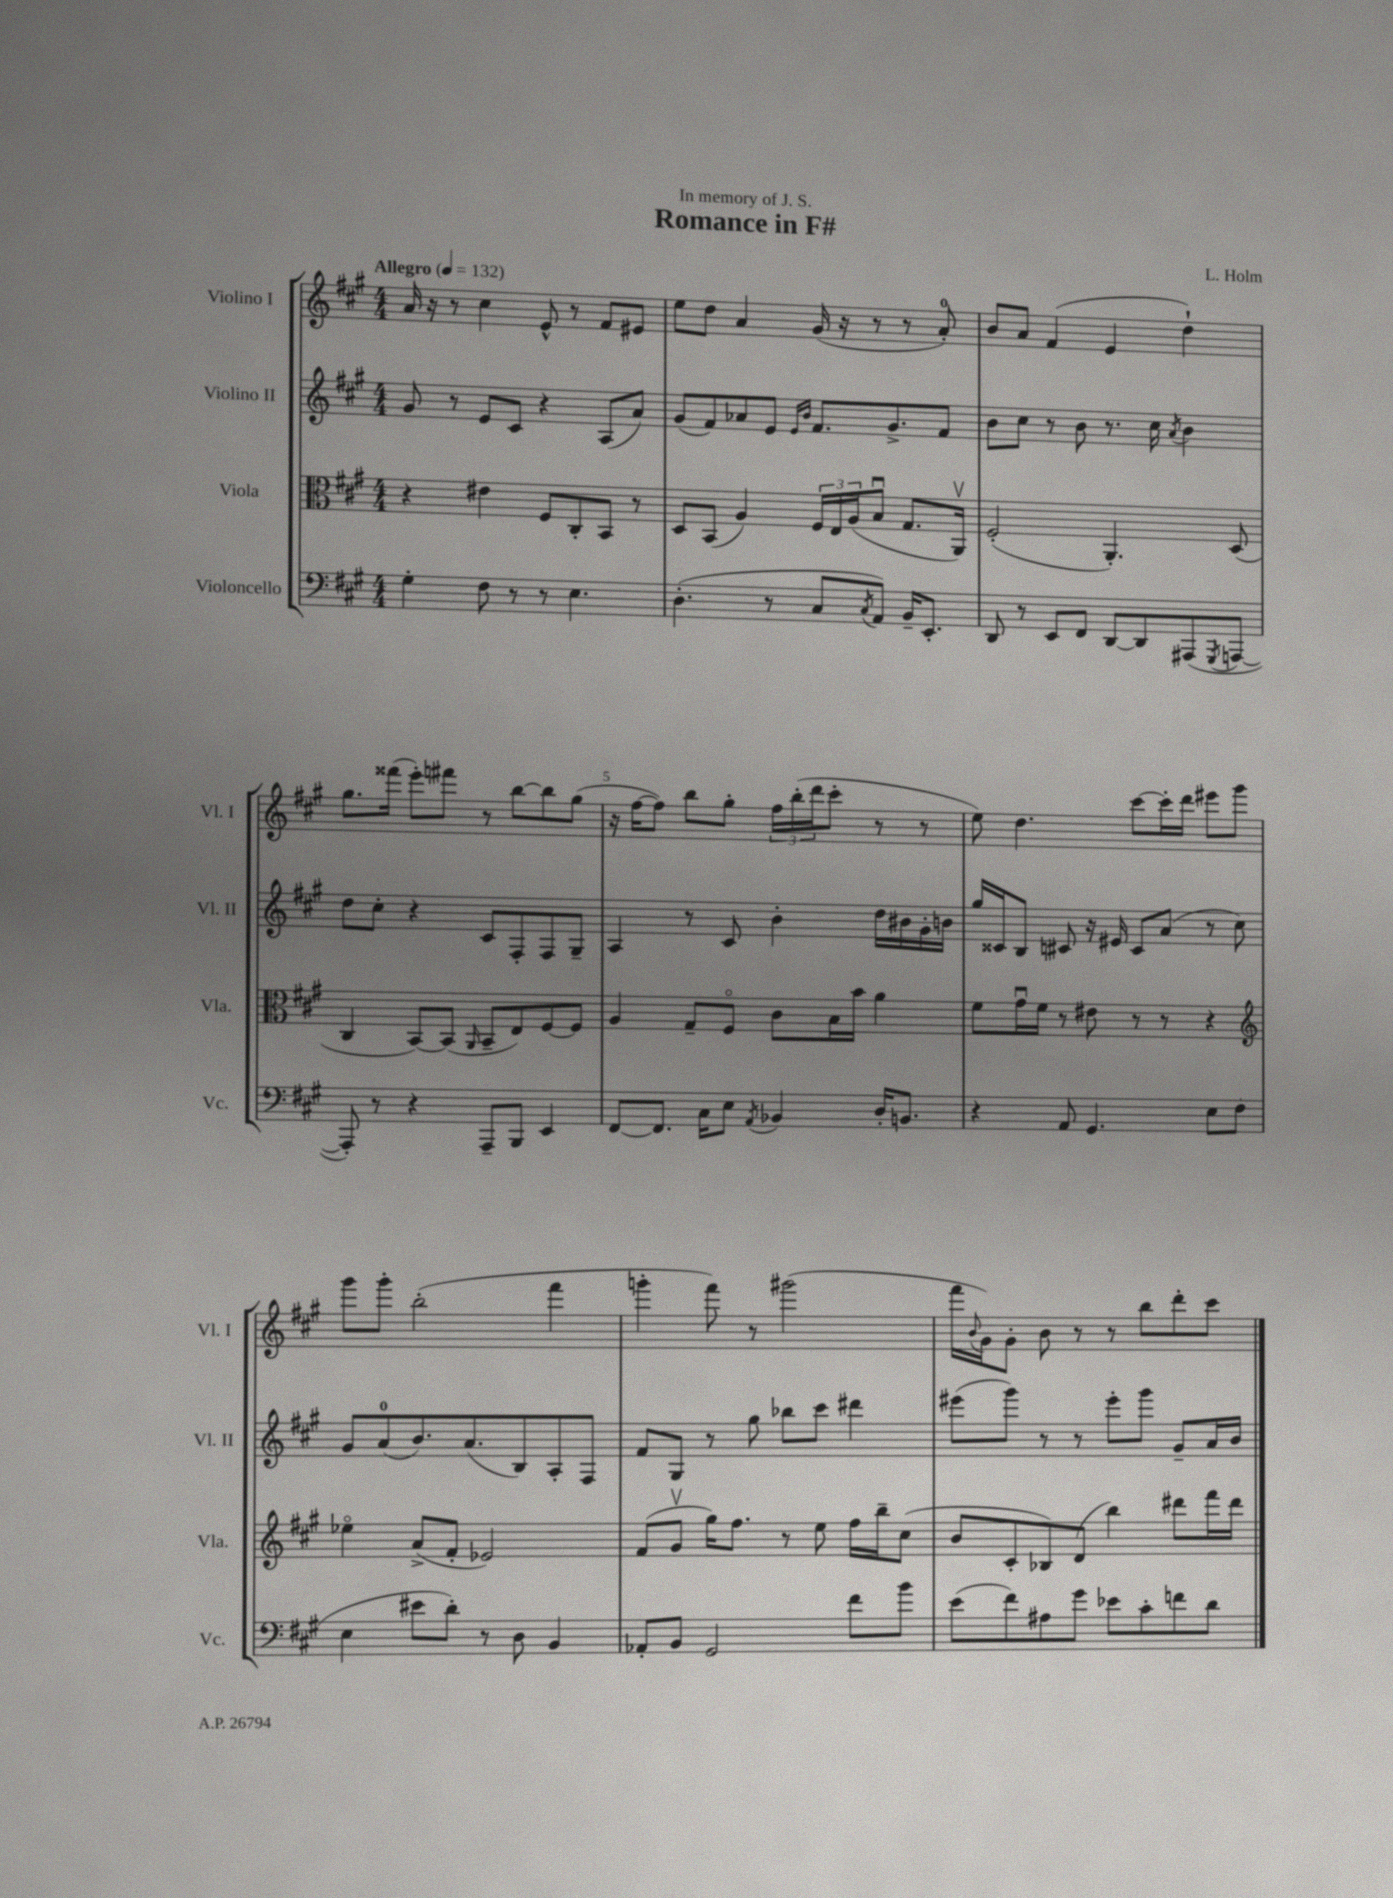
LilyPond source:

\header { title = "Romance in F#" composer = "L. Holm" dedication = "In memory of J. S." }
<<
\new StaffGroup <<
\new Staff = "s0" \with { instrumentName = "Violino I" shortInstrumentName = "Vl. I" } {
    \clef treble \key a \major \numericTimeSignature \time 4/4 \tempo "Allegro" 4 = 132
    a'16 r16 r8 cis''4 e'8-^ r8 fis'8 eis'8 |
    e''8 d''8 a'4 gis'16( r16 r8 r8 a'8-0-.) |
    b'8 a'8 fis'4( e'4 d''4-!) |
    gis''8. fisis'''16( e'''8-.) fis'''8 r8 b''8~ b''8 gis''8( |
    r16 fis''16~ fis''8) b''8 gis''8-. \tuplet 3/2 { fis''16 b''16-.( d'''16 } cis'''8-. r8 r8 |
    e''8) d''4. cis'''8~ cis'''16-. d'''16 eis'''8 gis'''8 |
    gis'''8 gis'''8-. b''2-.( fis'''4 |
    g'''4-. fis'''8) r8 gis'''2( |
    fis'''16 \appoggiatura { b'8 } gis'16) gis'8-. b'8 r8 r8 b''8 d'''8-. cis'''8 \bar "|." |
}
\new Staff = "s1" \with { instrumentName = "Violino II" shortInstrumentName = "Vl. II" } {
    \clef treble \key a \major \numericTimeSignature \time 4/4
    gis'8 r8 e'8 cis'8 r4 a8( a'8) |
    gis'8( fis'8) aes'8 e'8 \grace { e'16 b'16 } fis'8. gis'8.-> fis'8 |
    b'8 cis''8 r8 b'8 r8. cis''16 \acciaccatura { a'8 } b'4 |
    d''8 cis''8-. r4 cis'8 fis8-. fis8 gis8-- |
    a4 r8 cis'8 b'4-. d''16 bis'16 gis'16-. b'16 |
    gis''16 cisis'16 b8 cis'8 r16 eis'16 cis'8 a'8( r8 cis''8) |
    gis'8 a'8-0( b'8.) a'8.( b8) a8-. fis8 |
    fis'8 gis8 r8 gis''8 bes''8 cis'''8 dis'''4 |
    eis'''8( gis'''8) r8 r8 eis'''8-. gis'''8 gis'8-- a'16 b'16 \bar "|." |
}
\new Staff = "s2" \with { instrumentName = "Viola" shortInstrumentName = "Vla." } {
    \clef alto \key a \major \numericTimeSignature \time 4/4
    r4 eis'4 fis8 cis8-. b,8 r8 |
    d8 b,8( a4) \tuplet 3/2 { fis16 e16 a16( } b8\downbow gis8. a,16\upbow) |
    fis2-.( a,4.-.) d8( |
    cis4 b,8~) b,8( \grace { a,16 } b,8-- e8) fis8~ fis8 |
    a4 gis8-- fis8\flageolet cis'8 b16 b'16 a'4 |
    fis'8 gis'16\downbow fis'16 r8 eis'8 r8 r8 r4 |
    \clef treble ees''4\flageolet a'8->( fis'8-. ees'2) |
    fis'8( gis'8\upbow gis''16) fis''8. r8 e''8 fis''16 b''16-- cis''8( |
    b'8 cis'8-. bes8) d'8( b''4) dis'''8 fis'''16 dis'''16 \bar "|." |
}
\new Staff = "s3" \with { instrumentName = "Violoncello" shortInstrumentName = "Vc." } {
    \clef bass \key a \major \numericTimeSignature \time 4/4
    gis4-. fis8 r8 r8 e4. |
    d4.-.( r8 cis8 \acciaccatura { cis8 } a,8) b,16-- e,8.-. |
    d,8 r8 e,8 fis,8 d,8~ d,8 ais,,8( \acciaccatura { gis,,8 } a,,8~ |
    a,,8-.) r8 r4 a,,8-- b,,8 e,4 |
    fis,8~ fis,8. cis16 e8 \acciaccatura { a,8 } bes,4 d16-. b,8. |
    r4 a,8 gis,4. e8 fis8( |
    e4 eis'8 d'8-.) r8 d8 b,4 |
    aes,8-. b,8 gis,2 fis'8 b'8 |
    e'8( fis'8) ais8 gis'8 ees'8 cis'8-. f'8 d'8 \bar "|." |
}
>>
>>
\layout { \context { \Score \override BarNumber.break-visibility = ##(#f #t #t) barNumberVisibility = #(every-nth-bar-number-visible 5) } }
